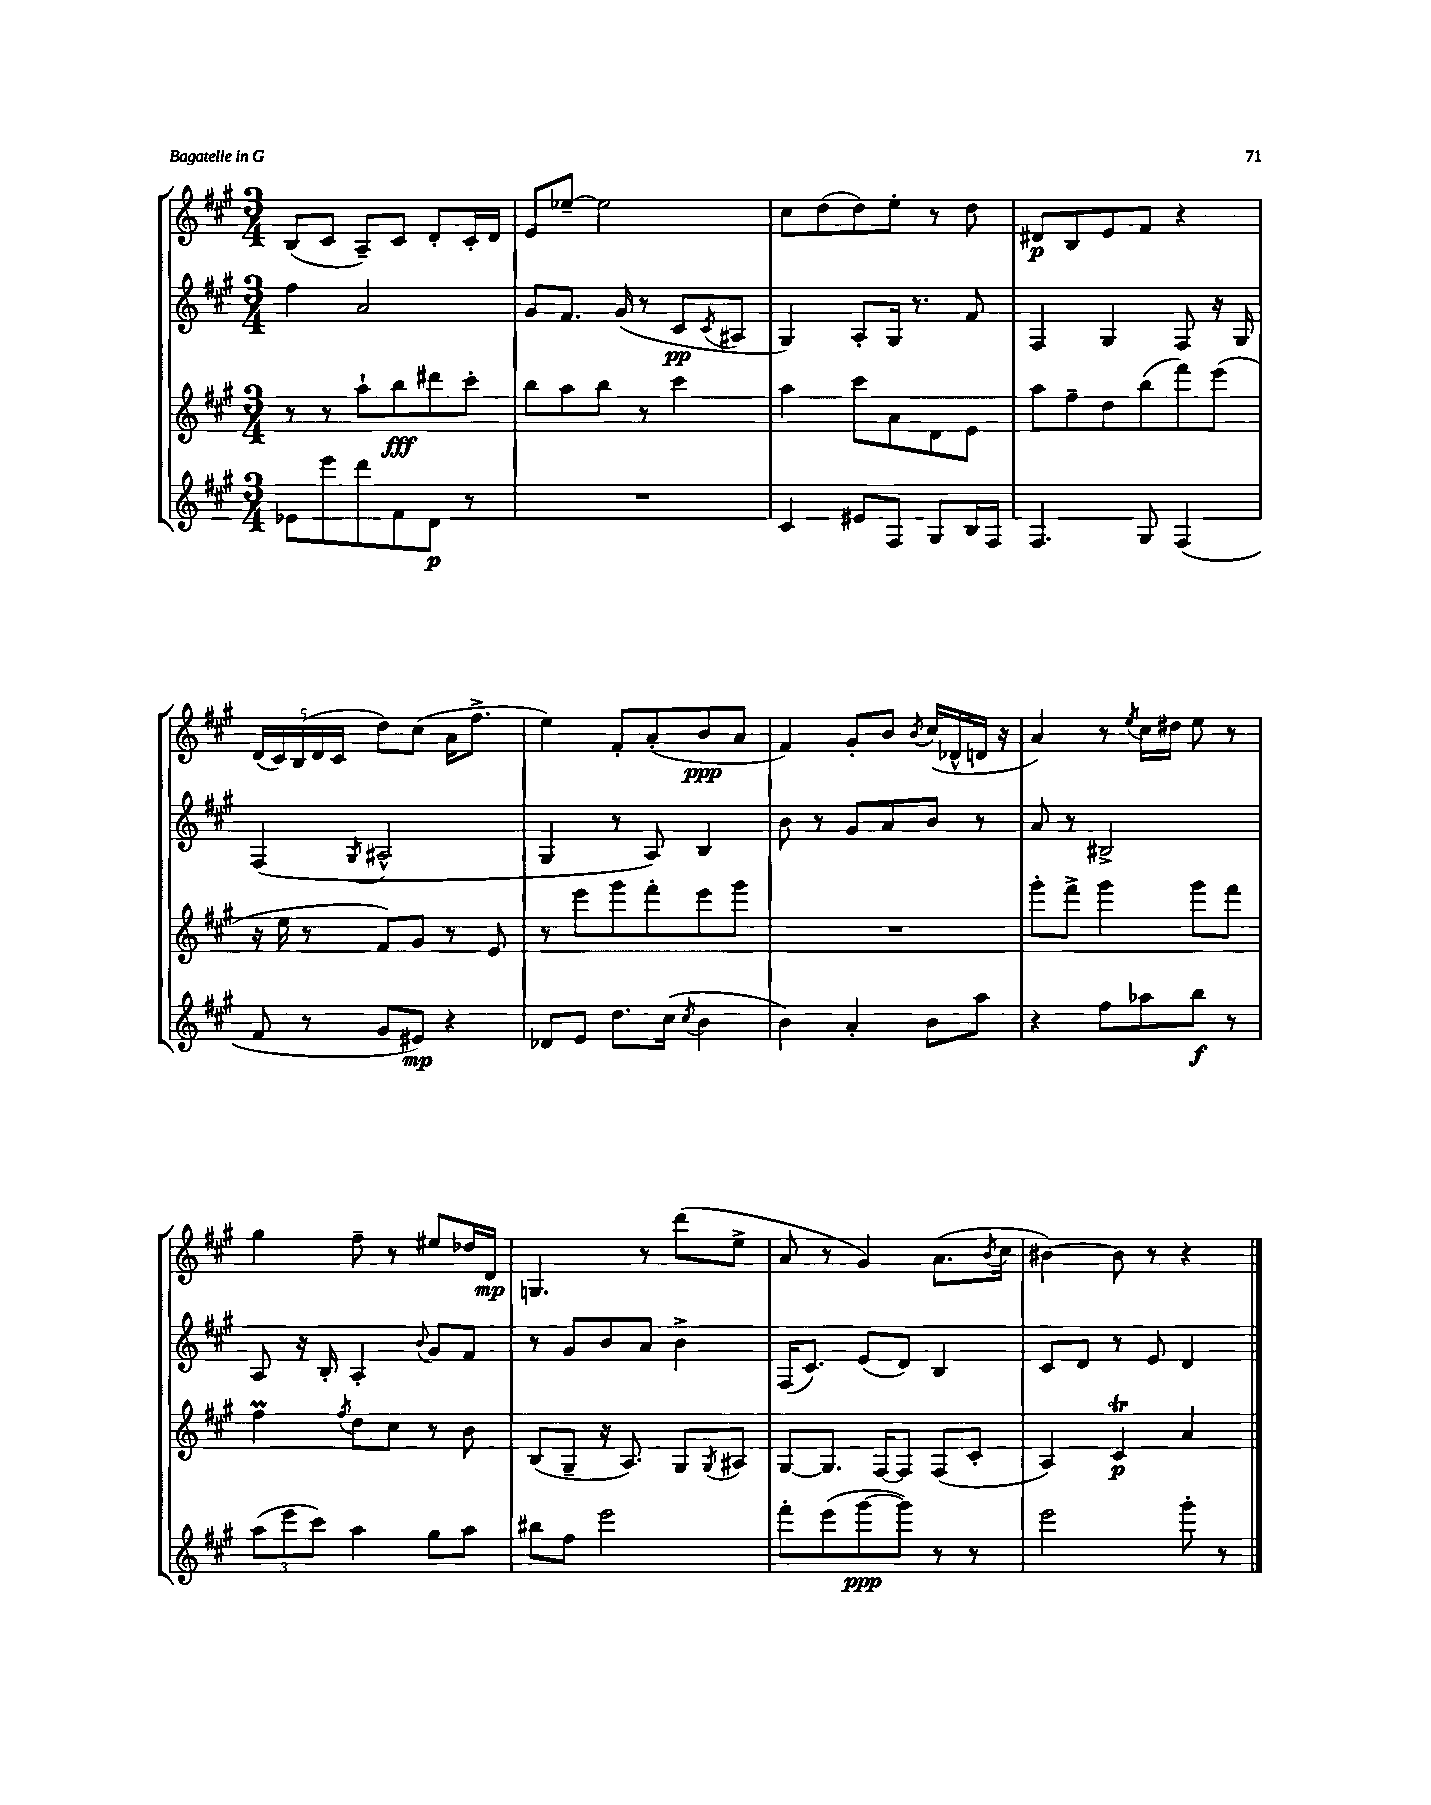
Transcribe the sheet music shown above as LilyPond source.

<<
\new StaffGroup <<
\new Staff = "s0" {
    \clef treble \key a \major \numericTimeSignature \time 3/4
    b8( cis'8 a8--) cis'8 d'8-. cis'16-. d'16 |
    e'8 ees''8~-- ees''2 |
    cis''8 d''8( d''8) e''8-. r8 d''8 |
    dis'8\p b8 e'8 fis'8 r4 |
    \tuplet 5/4 { d'16( cis'16) b16( d'16 cis'16 } d''8) cis''8( a'16 fis''8.-> |
    e''4) fis'8-. a'8-.( b'8\ppp a'8 |
    fis'4) gis'8-. b'8 \acciaccatura { b'8 } cis''16( des'16-^ d'16 r16 |
    a'4) r8 \acciaccatura { e''8 } cis''16 dis''16 e''8 r8 |
    gis''4 fis''8-- r8 eis''8 des''16 d'16\mp |
    g4. r8 d'''8( e''8-> |
    a'8 r8 gis'4) a'8.( \acciaccatura { b'8 } cis''16 |
    bis'4~) bis'8 r8 r4 \bar "|." |
}
\new Staff = "s1" {
    \clef treble \key a \major \numericTimeSignature \time 3/4
    fis''4 a'2 |
    gis'8 fis'8. gis'16( r8 cis'8\pp \acciaccatura { cis'8 } ais8 |
    gis4) a8-. gis16 r8. fis'8 |
    fis4 gis4 fis8 r16 gis16 |
    fis4( \acciaccatura { gis8 } ais2-^ |
    gis4 r8 a8) b4 |
    b'8 r8 gis'8 a'8 b'8 r8 |
    a'8 r8 bis2-> |
    a8 r16 b16-. a4-. \appoggiatura { b'8 } gis'8 fis'8 |
    r8 gis'8 b'8 a'8 b'4-> |
    fis16( cis'8.) e'8( d'8) b4 |
    cis'8 d'8 r8 e'8 d'4 \bar "|." |
}
\new Staff = "s2" {
    \clef treble \key a \major \numericTimeSignature \time 3/4
    r8 r8 a''8-! b''8\fff dis'''8 cis'''8-. |
    b''8 a''8 b''8 r8 cis'''4 |
    a''4 cis'''8 a'8 d'8 e'8 |
    a''8 fis''8-- d''8 b''8( fis'''8) e'''8( |
    r16 e''16 r8 fis'8) gis'8 r8 e'8 |
    r8 e'''8 gis'''8 fis'''8-. e'''8 gis'''8 |
    R2. |
    gis'''8-. fis'''8-> gis'''4 gis'''8 fis'''8 |
    fis''4\prall \acciaccatura { fis''8 } d''8 cis''8 r8 b'8 |
    b8( gis8-- r16 a8.) gis8 \acciaccatura { gis8 } ais8 |
    gis8~ gis8. fis16~ fis8 fis8( cis'8-. |
    a4) cis'4\trill\p a'4 \bar "|." |
}
\new Staff = "s3" {
    \clef treble \key a \major \numericTimeSignature \time 3/4
    ees'8 e'''8 d'''8 fis'8 d'8\p r8 |
    R2. |
    cis'4 eis'8 fis8 gis8 b16 fis16 |
    fis4. gis8 fis4( |
    fis'8 r8 gis'8 eis'8\mp) r4 |
    des'8 e'8 d''8. cis''16( \acciaccatura { cis''8 } b'4 |
    b'4) a'4-. b'8 a''8 |
    r4 fis''8 aes''8 b''8\f r8 |
    \tuplet 3/2 { a''8( e'''8 cis'''8) } a''4 gis''8 a''8 |
    bis''8 fis''8 e'''2 |
    fis'''8-. e'''8( gis'''8~\ppp gis'''8) r8 r8 |
    e'''2 gis'''8-. r8 \bar "|." |
}
>>
>>
\layout { \context { \Score \remove "Bar_number_engraver" } }
